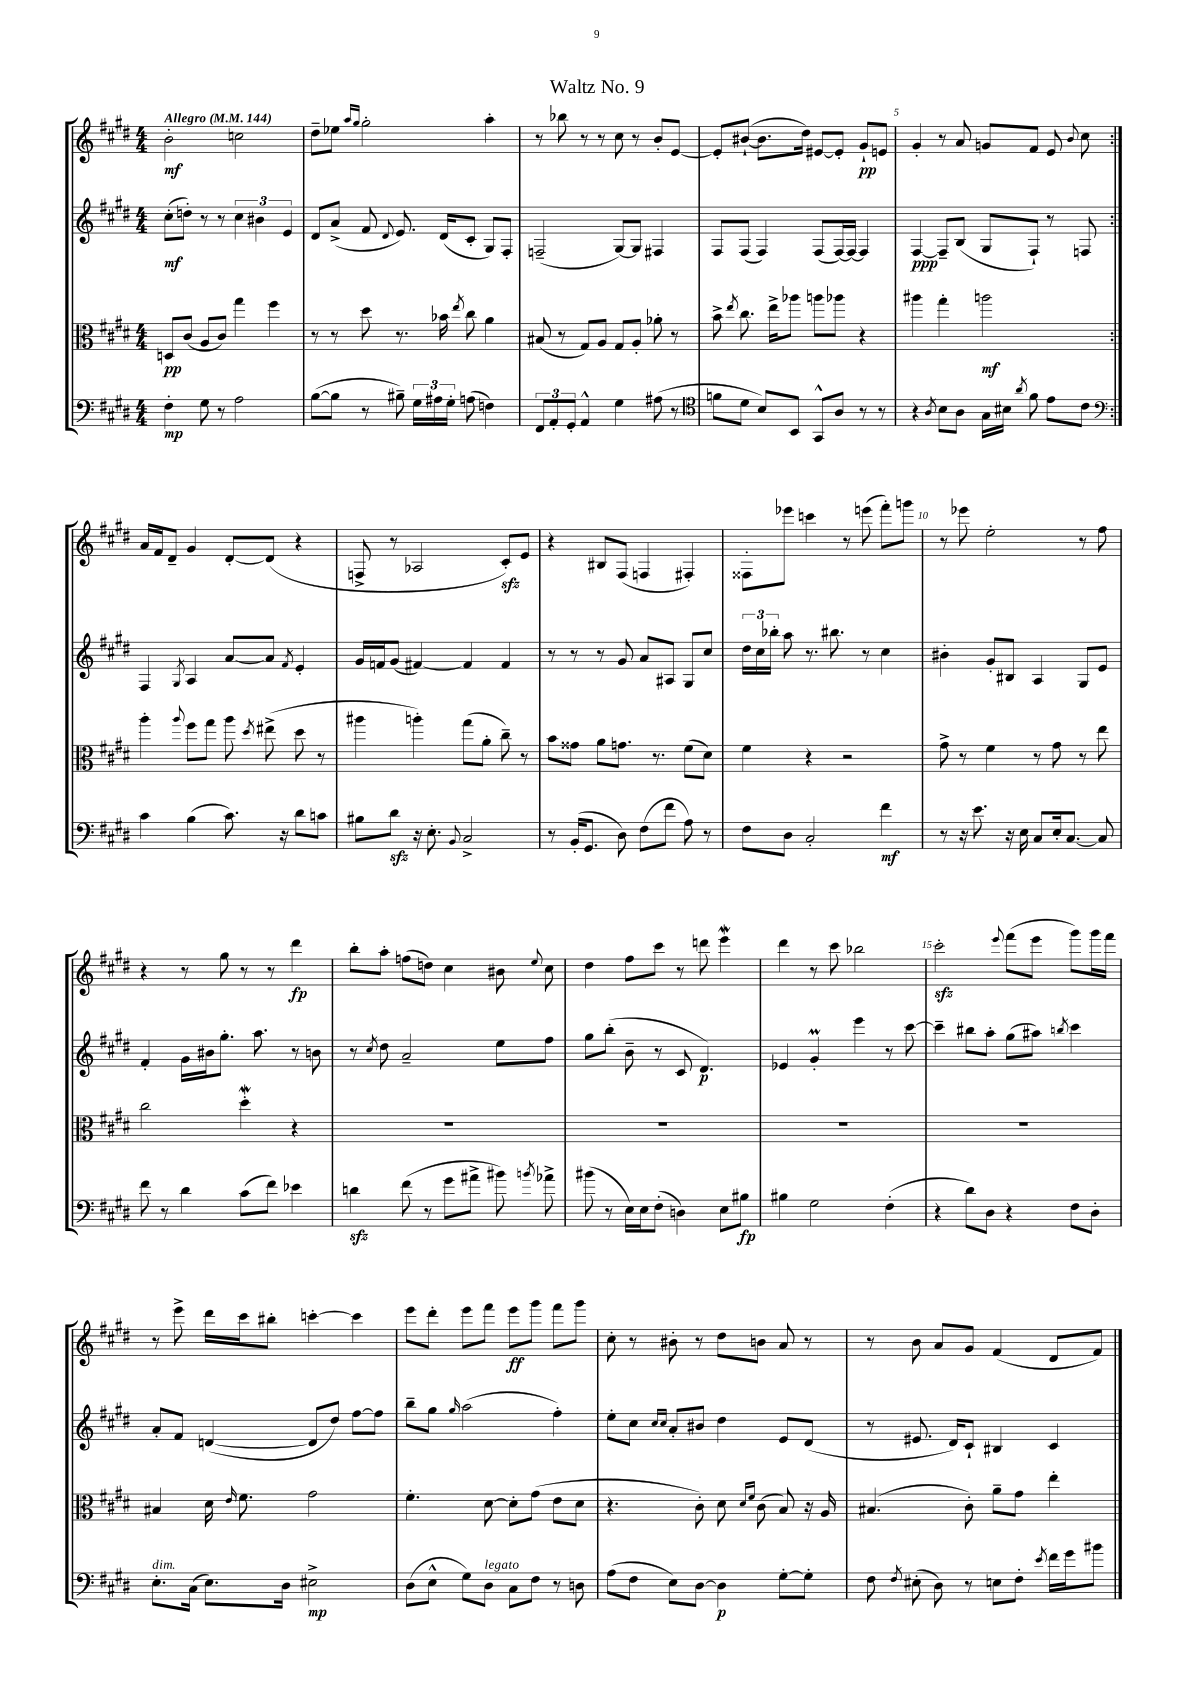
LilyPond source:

\header { title = "Waltz No. 9" }
<<
\new StaffGroup <<
\new Staff = "s0" {
    \clef treble \key e \major \numericTimeSignature \time 4/4 \tempo "Allegro" 4 = 144
    \autoBeamOff \repeat volta 2 { b'2-.\mf c''2 |
    dis''8[-- ees''8] \grace { a''16[ gis''16] } gis''2-. a''4-. |
    r8 bes''8 r8 r8 cis''8 r8 b'8[-. e'8]~ |
    e'8[-. bis'8]~-!( bis'8.[ dis''16]) eis'8[~ eis'8]-. gis'8[-!\pp e'8] |
    gis'4-. r8 a'8 g'8[ fis'8] e'8 \appoggiatura { b'8 } cis''8 | }
    a'16[ fis'16 dis'8]-- gis'4 dis'8[~-. dis'8]( r4 |
    f8-> r8 aes2 cis'8[-.\sfz) e'8] |
    r4 bis8[ fis8]( f4 fis4-.) |
    fisis8[-. ees'''8] c'''4 r8 e'''8( fis'''8[-.) g'''8] |
    r8 ees'''8 e''2-. r8 fis''8 |
    r4 r8 gis''8 r8 r8 dis'''4\fp |
    b''8[-. a''8]-. f''8[( d''8]) cis''4 bis'8 \appoggiatura { e''8 } cis''8 |
    dis''4 fis''8[ cis'''8] r8 d'''8 e'''4\mordent |
    dis'''4 r8 cis'''8 bes''2 |
    cis'''2-.\sfz \appoggiatura { e'''8 } fis'''8[( e'''8] gis'''8[) gis'''16 fis'''16] |
    r8 e'''8-> dis'''16[ cis'''16 bis''8]-. c'''4~-. c'''4 |
    e'''8[ dis'''8]-. e'''8[ fis'''8] e'''8[\ff gis'''8] fis'''8[ gis'''8] |
    cis''8-. r8 bis'8-. r8 dis''8[ b'8] a'8 r8 |
    r8 b'8 a'8[ gis'8] fis'4( dis'8[ fis'8]) \bar "|." |
}
\new Staff = "s1" {
    \clef treble \key e \major \numericTimeSignature \time 4/4
    \autoBeamOff \repeat volta 2 { cis''8[-.\mf( d''8]-.) r8 r8 \tuplet 3/2 { cis''4 bis'4 e'4 } |
    dis'8[ a'8]->( fis'8 \appoggiatura { dis'8 } e'8.) dis'16[( cis'8]-. gis8[) fis8]-. |
    f2--( gis8[~) gis8] fis4 |
    fis8[ fis8]( fis4) fis8[( fis16~) fis16]~ fis4 |
    fis4~\ppp fis8[-- b8]( gis8[ fis8]-!) r8 f8 | }
    fis4 \acciaccatura { gis8 } a4 a'8[~ a'8] \acciaccatura { fis'8 } e'4-. |
    gis'16[ f'16 gis'8]( fis'4~) fis'4 fis'4 |
    r8 r8 r8 gis'8 a'8[ ais8] gis8[ cis''8] |
    \tuplet 3/2 { dis''16[ cis''16 bes''16]-. } a''8 r8. bis''8. r8 cis''4 |
    bis'4-. gis'8[-. bis8] a4 gis8[ e'8] |
    fis'4-. gis'16[ bis'16 gis''8.]-. a''8. r8 b'8 |
    r8 \acciaccatura { cis''8 } dis''8 a'2-- e''8[ fis''8] |
    gis''8[ b''8]-.( b'8-- r8 cis'8 dis'4.\p) |
    ees'4 gis'4-.\prall e'''4 r8 cis'''8~ |
    cis'''4-- bis''8[ a''8]-. gis''8[( ais''8]) \acciaccatura { b''8 } cis'''4 |
    a'8[-. fis'8] d'4~( d'8[ dis''8]) fis''8[~ fis''8] |
    b''8[-- gis''8] \grace { gis''16 } a''2( fis''4-.) |
    e''8[-. cis''8] \grace { cis''16[ cis''16] } a'8[-. bis'8] dis''4 e'8[ dis'8]( |
    r8 eis'8. dis'16[) cis'8]-! bis4 cis'4 \bar "|." |
}
\new Staff = "s2" {
    \clef alto \key e \major \numericTimeSignature \time 4/4
    \autoBeamOff \repeat volta 2 { d8[\pp cis'8]( a8[ cis'8]) gis''4 fis''4 |
    r8 r8 dis''8 r8. bes'16 \acciaccatura { e''8 } cis''8 a'4 |
    bis8( r8 gis8[) a8] gis8[ a8]-. aes'8-. r8 |
    b'8-> \acciaccatura { e''8 } cis''8. e''16[-> aes''8] a''8[ aes''8] r4 |
    ais''4 gis''4-. a''2\mf | }
    a''4-. \appoggiatura { a''8 } fis''8[ gis''8] a''8 \acciaccatura { dis''8 } eis''8->( dis''8 r8 |
    ais''4 a''4-.) gis''8[( a'8]-. cis''8--) r8 |
    b'8[ gisis'8] a'8[ g'8.] r8. fis'8[( dis'8]) |
    fis'4 r4 r2 |
    gis'8-> r8 fis'4 r8 gis'8 r8 e''8 |
    cis''2 dis''4-.\mordent r4 |
    R1 |
    R1 |
    R1 |
    R1 |
    bis4 dis'16 \grace { e'16 } fis'8. gis'2 |
    fis'4.-. dis'8~ dis'8[-. gis'8]( e'8[ dis'8] |
    r4. cis'8-.) dis'8 \grace { dis'16[ fis'16] } cis'8( b8) r16 a16 |
    bis4.( cis'8-.) a'8[-- gis'8] e''4-. \bar "|." |
}
\new Staff = "s3" {
    \clef bass \key e \major \numericTimeSignature \time 4/4
    \autoBeamOff \repeat volta 2 { fis4-.\mp gis8 r8 a2 |
    b8[~( b8] r8 bis8--) \tuplet 3/2 { gis16[ ais16 gis16]-. } a8( f4) |
    \tuplet 3/2 { fis,8[ a,8-. gis,8]-. } a,4-^ gis4 ais8( r8 |
    \clef tenor f'8[ dis'8] b8[) b,8] gis,8[-^ a8] r8 r8 |
    r4 \acciaccatura { a8 } b8[ a8] gis16[ bis16] \acciaccatura { a'8 } fis'8 e'8[ cis'8] | }
    \clef bass cis'4 b4( cis'8.) r16 dis'8[ c'8] |
    bis8[ dis'8]\sfz r16 e8.-. \appoggiatura { b,8 } cis2-> |
    r8 b,16[-.( gis,8.] dis8) fis8[( fis'8] a8) r8 |
    fis8[ dis8] cis2-. fis'4\mf |
    r8 r16 e'8. r16 e16 cis8[ e16-. cis8.]~ cis8 |
    fis'8 r8 dis'4 cis'8[( fis'8]) ees'4 |
    d'4\sfz fis'8( r8 gis'8[ ais'8]-> bis'8) \acciaccatura { b'8 } aes'8-> |
    bis'8( r8 e16[) e16 fis8]-.( d4) e8[ bis8]\fp |
    bis4 gis2 fis4-.( |
    r4 dis'8[) dis8] r4 fis8[ dis8]-. |
    e8.[-.^\markup { \italic "dim." } cis16]( e8.[) dis16] eis2->\mp |
    dis8[( e8]-^ gis8[) dis8]^\markup { \italic "legato" } cis8[ fis8] r8 d8 |
    a8[( fis8] e8[) dis8]~ dis4\p gis8[~-. gis8]-. |
    fis8 \acciaccatura { fis8 } eis8-.( dis8) r8 e8[ fis8]-. \acciaccatura { e'8 } fis'16[ gis'16 bis'8] \bar "|." |
}
>>
>>
\layout { \context { \Score \override BarNumber.break-visibility = ##(#f #t #t) barNumberVisibility = #(every-nth-bar-number-visible 5) } }
